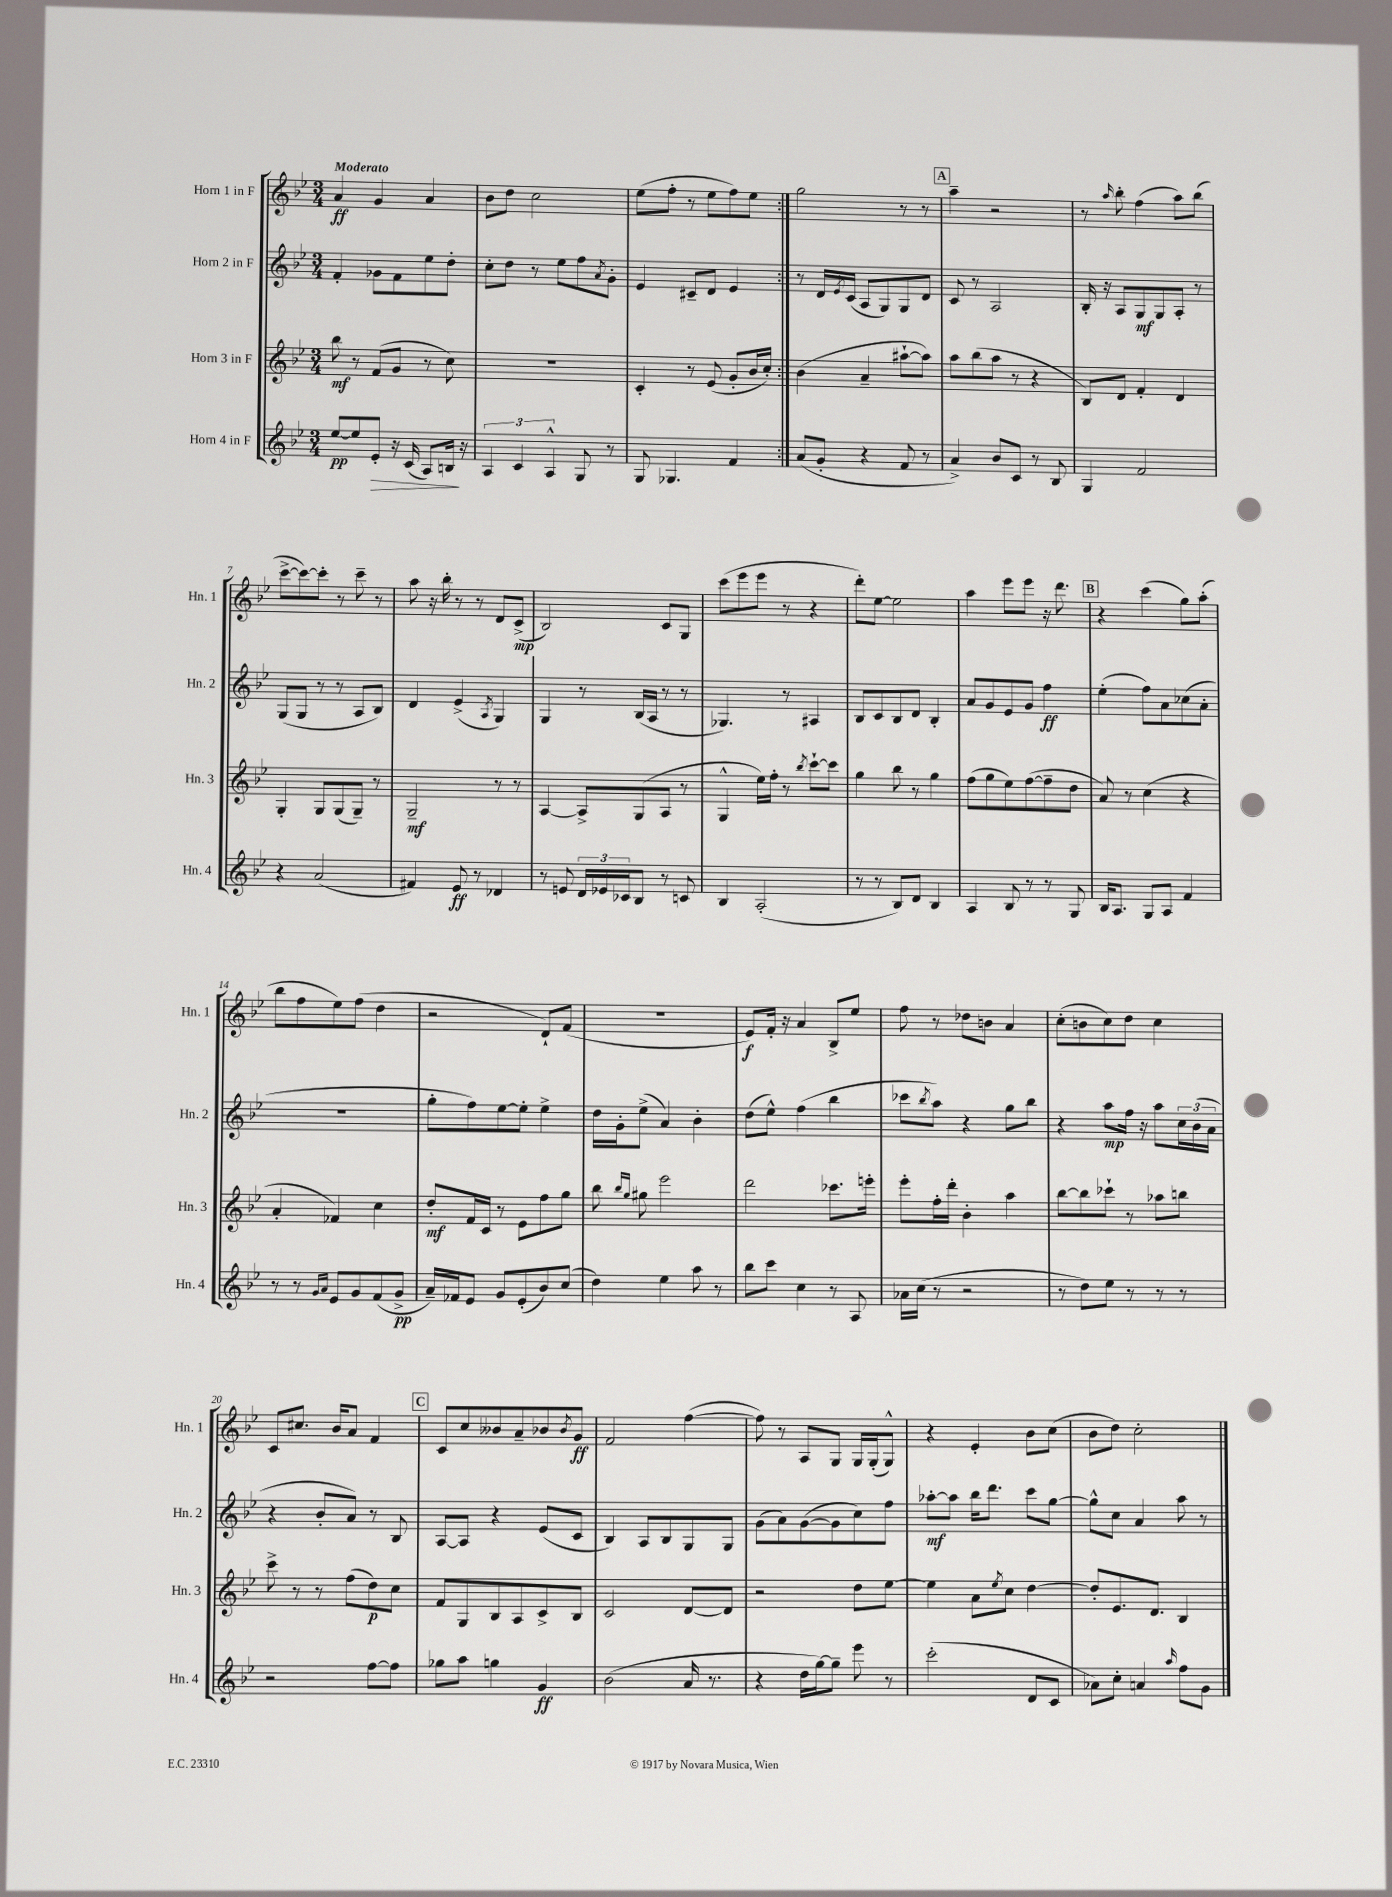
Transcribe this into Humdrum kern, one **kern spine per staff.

**kern	**kern	**kern	**kern
*staff4	*staff3	*staff2	*staff1
*clefG2	*clefG2	*clefG2	*clefG2
*k[b-e-]	*k[b-e-]	*k[b-e-]	*k[b-e-]
*M3/4	*M3/4	*M3/4	*M3/4
[8ee-	8bb-	4f'	4a
8ee-]	8r	.	.
8e-'	(8f	8g-	4g
16r	8g	8f	.
(16c	.	.	.
8A)	8r	8ee-	4a
16B	8cc)	8dd'	.
16r	.	.	.
=	=	=	=
6A	2.r	8cc'	8b-
.	.	8dd	8dd
6c	.	.	.
.	.	8r	2cc
6A^^	.	.	.
.	.	8ee-	.
8G	.	8ff	.
.	.	8qa	.
8r	.	8g'	.
=	=	=	=
8G	4c'	4e-	(8ee-
4.G-	.	.	8ff'
.	8r	8c#~	8r
.	(8e-	8d	8ee-
4f	8g'	4e-	8ff)
.	16b-	.	8ee-
.	16cc')	.	.
=:|!	=:|!	=:|!	=:|!
(8a	(4b-	8r	2gg
8g'	.	16d	.
.	.	8qe-	.
.	.	(16c	.
4r	4a~	8A	.
.	.	8G)	.
8f	[8aa#`	8G	8r
8r	8aa#])	8d	8r
=	=	=	=
4a^)	8aa	8c	4aa~
.	(8bb-	8r	.
8b-	8aa	2A	2r
8c	8r	.	.
8r	4r	.	.
8B-	.	.	.
=	=	=	=
4G	8B-)	16B-'	8r
.	.	16r	.
.	.	.	16qqaa
.	8d	8A	8bb-'
2f	4f'	8G	(4ff
.	.	8G	.
.	4d	8A'	8aa)
.	.	8r	(8bb-
=	=	=	=
4r	4G'	(8G	[8ccc^
.	.	8G	8ccc_)
(2a	8G	8r	8ccc']
.	(8G	8r	8r
.	8G~)	8A	8ccc~
.	8r	8B-)	8r
=	=	=	=
4f#)	2G~	4d	8aa
.	.	.	16r
.	.	.	16bb-'
8e-	.	(4e-^	8r
8r	.	.	8r
.	.	8qA	.
4d-	8r	4G)	8d
.	8r	.	(8c^
=	=	=	=
8r	[4A	4G	2B-)
8e	.	.	.
24d	8A^]	8r	.
24e-	.	.	.
24c-	.	.	.
8B-	(8G	(16B-	.
.	.	16A	.
8r	8A	8r	8c
8c	8r	8r	8G
=	=	=	=
4B-	4G^^	4.G-)	(8ccc
.	.	.	8eee-
(2A'	16ee-)	.	8eee-
.	16ff'	.	.
.	8r	8r	8r
.	8qbb-	.	.
.	[8ccc`	4A#	4r
.	8ccc]	.	.
=	=	=	=
8r	4gg	8B-	8ddd')
8r	.	8c	[8ee-
8B-)	8bb-	8B-	2ee-]
8d	8r	8d	.
4B-	4gg	4B-'	.
=	=	=	=
4A	(8ff	8a	4aa
.	8gg	8g	.
8B-	8ee-)	8e-	8eee-
8r	([8ff	8g	8eee-
8r	8ff~]	4ff	16r
.	.	.	8.ddd
8G	8dd	.	.
=	=	=	=
16B-	8a)	(4ee-'	4r
8.A	.	.	.
.	8r	.	.
8G	(4cc	8ff)	(4ccc
8A	.	8a	.
4f	4r	(8cc-	8gg)
.	.	8a'	(8aa'
=	=	=	=
8r	4a'	2.r	8bb-
8r	.	.	8ff
16qqg	.	.	.
16qqa	.	.	.
8e-	4f-)	.	8ee-)
8g	.	.	(8ff
(8f	4cc	.	4dd
8g^	.	.	.
=	=	=	=
16a~)	8dd'	8gg'	2r
16f-	.	.	.
8e-	16f	8ff)	.
.	16c	.	.
8g	8r	[8ee-	.
(8e-'	8e-	8ee-']	.
8b-)	8ff	4ee-^	8d`)
(8cc	8gg	.	(8f
=	=	=	=
4dd)	8bb-	16dd	2.r
.	.	16g'	.
.	16qqbb-	.	.
.	16qqgg	.	.
.	8gg#	(8ee-^	.
4ee-	2eee-	4a)	.
8aa	.	4b-'	.
8r	.	.	.
=	=	=	=
8bb-	2ddd	(8dd	8e-)
8ccc	.	8ee-^^)	16f'
.	.	.	16r
4cc	.	(4ff	4a
8r	8.ccc-	4bb-	8B-^
8A	.	.	8ee-
.	16eee'	.	.
=	=	=	=
16a-	8eee-'	8ccc-	8ff
(16cc	.	.	.
.	.	8qbb-	.
8r	16ff'	8aa)	8r
.	16ddd'	.	.
2r	4b-'	4r	8dd-
.	.	.	8b
.	4aa	8gg	4a
.	.	8bb-	.
=	=	=	=
8r	[8bb-	4r	(8cc'
8dd)	8bb-]	.	8b
8ee-	8ccc-`	8aa	8cc)
8r	8r	16ff	8dd
.	.	16r	.
8r	8aa-	8aa	4cc
8r	8bb	24cc	.
.	.	(24b-	.
.	.	24a	.
=	=	=	=
2r	8ccc^	4r	8c
.	8r	.	8.cc#
.	8r	8b-'	.
.	.	.	16b-
.	(8ff	8a)	8a
[8ff	8dd)	8r	4f
8ff]	8cc	8B-	.
=	=	=	=
8gg-	8f	[8A	8c
8aa	8G	8A]	8cc
4gg	8B-	4r	8b--
.	8A	.	8a~
4g	8c^	(8e-	8b-
.	.	.	8qb-
.	8B-	8c	8g
=	=	=	=
(2b-	2c	4B-)	2f
.	.	8A	.
.	.	8B-	.
16a	[8d	8G	([4ff
8.r	.	.	.
.	8d]	8G	.
=	=	=	=
4r	2r	(8g	8ff])
.	.	8a)	8r
16dd	.	([8g	8A
[16gg)	.	.	.
8gg~]	.	8g]	8G
8eee-	8dd	8cc)	16G
.	.	.	(16G'
8r	[8ee-	8ff	8G^^)
=	=	=	=
(2ccc'	4ee-]	[8aa-'	4r
.	.	8aa-]	.
.	8a	16bb-	4e-'
.	.	8.ddd	.
.	8qee-	.	.
.	8cc	.	.
8d	[4dd	8ccc	8b-
8c	.	[8gg	(8cc
=	=	=	=
8a-)	8dd']	8gg^^]	8b-
8cc'	8.e-	8cc	8dd)
4a	.	4a	2cc'
.	8.d	.	.
16qqaa	.	.	.
8ff	4B-	8aa	.
8g	.	8r	.
==	==	==	==
*-	*-	*-	*-
